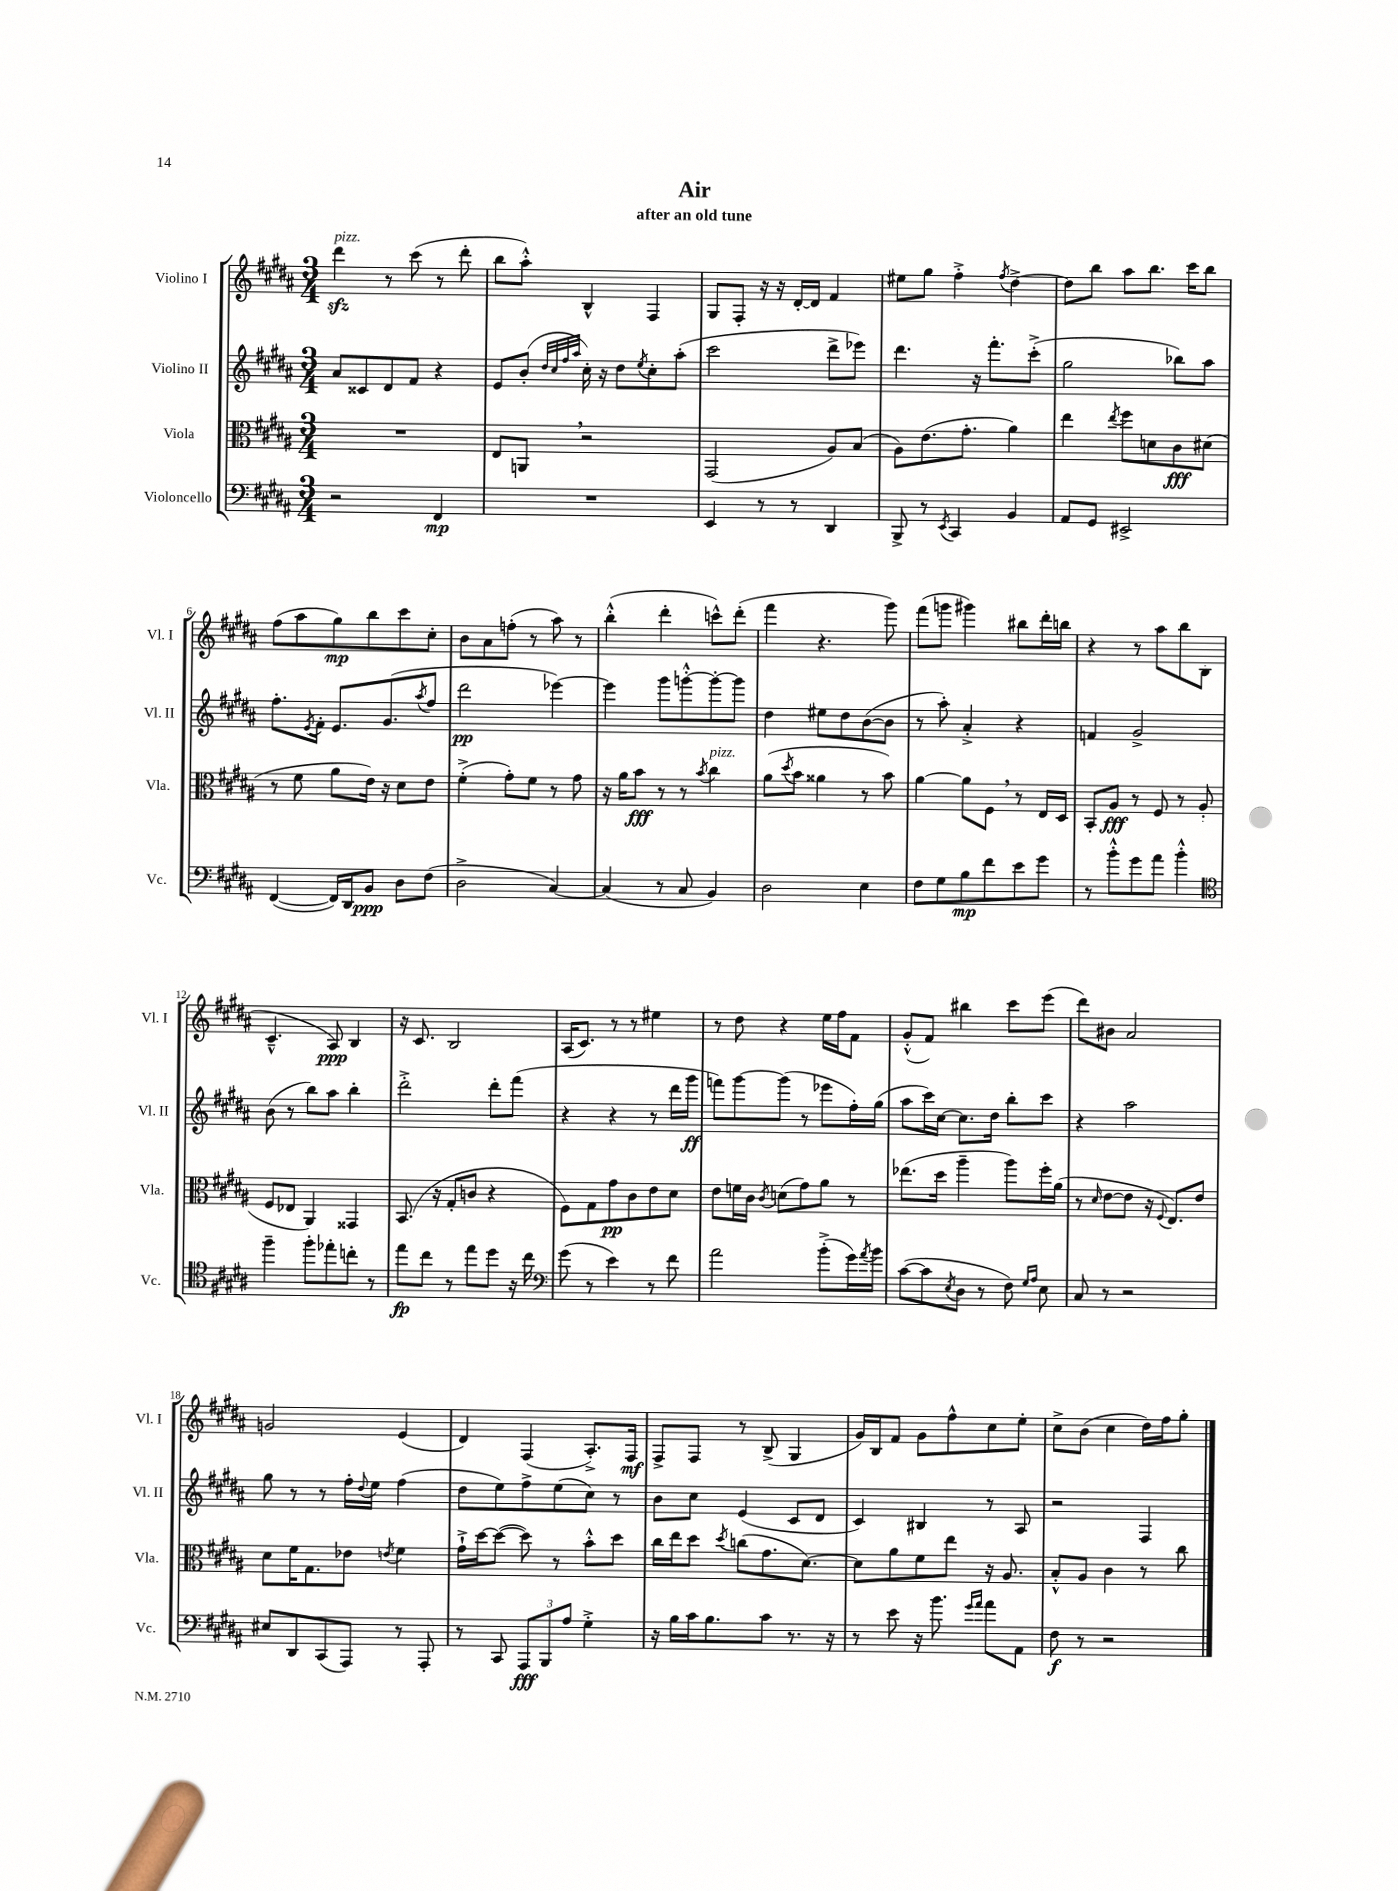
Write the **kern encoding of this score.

**kern	**kern	**kern	**kern
*staff4	*staff3	*staff2	*staff1
*clefF4	*clefC3	*clefG2	*clefG2
*k[f#c#g#d#a#]	*k[f#c#g#d#a#]	*k[f#c#g#d#a#]	*k[f#c#g#d#a#]
*M3/4	*M3/4	*M3/4	*M3/4
2r	2.r	8a#	4ddd#
.	.	8c##	.
.	.	8d#	8r
.	.	8f#	(8ccc#
4FF#	.	4r	8r
.	.	.	8ddd#'
=	=	=	=
2.r	8E	8e	8bb
.	8AA	(8b'	8aa#'^^)
.	.	32qqdd#	.
.	.	32qqcc#	.
.	.	32qqff#	.
.	.	32qqaa#	.
.	2r	16cc#')	4B^^
.	.	16r	.
.	.	8dd#	.
.	.	8qee	.
.	.	8cc#'	4F#
.	.	(8aa#'	.
=	=	=	=
4EE	(2GG#	2ccc#	8G#
.	.	.	8F#'
8r	.	.	16r
.	.	.	16r
8r	.	.	[16d#'
.	.	.	16d#]
4DD#	8A#)	8ddd#^	4f#
.	(8B	8eee-)	.
=	=	=	=
8BBB^	8A#)	4.ddd#	8ee#
8r	(8.e	.	8gg#
8qEE	.	.	.
4CC#	.	.	4ff#'^
.	8.g#'	.	.
.	.	16r	.
.	.	8.fff#'	.
.	.	.	8qff#
4BB	4a#)	.	[4dd#^
.	.	(8ccc#'^	.
=	=	=	=
8AA#	4ee	2gg#	8dd#]
8GG#	.	.	8bb
.	8qee	.	.
2EE#^	8ff#	.	8aa#
.	8d	.	8.bb
.	8c#	8bb-)	.
.	.	.	16ccc#
.	(8d#	8aa#	8bb
=	=	=	=
([4FF#	8r	8.ff#'	(8ff#
.	8f#	.	8aa#
.	.	8qe	.
.	.	16f#'	.
16FF#])	8a#	8.e	8gg#)
16DD#	.	.	.
8BB	16e)	.	8bb
.	16r	(8.g#	.
8D#	8d#	.	8ccc#
.	.	8qaa#	.
(8F#	8e	8ff#	8cc#'
=	=	=	=
2D#^	(4f#'^	2ddd#	8b
.	.	.	8a#
.	8g#')	.	(8ff'
.	8f#	.	8r
[4C#)	8r	[4eee-)	8aa#)
.	8g#	.	8r
=	=	=	=
(4C#]	16r	4eee-]	(4bb'^^
.	16a#	.	.
.	8b	.	.
8r	8r	8ggg#	4ddd#'
8C#	8r	[8ggg'^^	.
.	8qb	.	.
4BB)	4cc#	8ggg'_	8ccc^^)
.	.	8ggg]	(8ddd#'
=	=	=	=
2D#	(8a#	4dd#	4fff#
.	8qdd#	.	.
.	8b	.	.
.	4a##	8ee#	4.r
.	.	8dd#	.
4E	8r	([8b	.
.	8b)	8b]	8ggg#)
=	=	=	=
8F#	[4a#	8r	(8fff#
8G#	.	8aa#')	8ggg
8B	8a#]	4a#'^	4ggg#)
8f#	8F#	.	.
8e	8r	4r	8bb#
8g#	16E	.	16ddd#'
.	16D#	.	16bb
=	=	=	=
8r	8BB'	4f	4r
8b'^^	8A#	.	.
8g#	8r	2g#^	8r
8a#	8F#	.	8aa#
4b'^^	8r	.	8bb
.	(8A#'	.	(8B
=	=	=	=
*clefC4	*	*	*
4ff#~	8F#	(8b	4.c#~^^
.	8E-	8r	.
8ff#'	4AA#)	8bb)	.
8ee-'	.	8aa#	8A#)
8cc'	4GG##	4bb'	4B
8r	.	.	.
=	=	=	=
8ee	(8.BB	2ddd#'^	16r
.	.	.	8.c#
8cc#	.	.	.
.	16r	.	.
8r	8G#'	.	2B
8ee	8c	.	.
8dd#	4r	8ddd#'	.
16r	.	(8fff#	.
16cc#	.	.	.
=	=	=	=
*clefF4	*	*	*
(8g#	8F#)	4r	(16A#
.	.	.	8.c#)
8r	8G#	.	.
4e)	8g#	4r	8r
.	8c#	.	8r
8r	8e	8r	4ee#
8f#	8d#	16ddd#	.
.	.	16ggg#	.
=	=	=	=
2a#	8e	8fff)	8r
.	16f	[8ggg#	8dd#
.	16c#	.	.
.	8qc#	.	.
.	(8d	(8ggg#]	4r
.	8g#)	8r	.
(8b'^	8a#	8eee-	16ee
.	.	.	16ff#
16g#)	8r	16ff#')	8f#
8qa#	.	.	.
16b	.	(16gg#	.
=	=	=	=
([8c#	(8.ee-	8aa#	(8g#'^^
8c#]	.	16ccc#)	8f#)
.	16dd#	[16cc#	.
8qE	.	.	.
8D#	4aa#~	8.cc#]	4bb#
8r	.	.	.
.	.	16dd#	.
8F#)	8aa#)	8bb'	8ccc#
16qqG#	.	.	.
16qqA#	.	.	.
8E	16ff#'	8ccc#	(8eee
.	(16a#	.	.
=	=	=	=
8C#	8r	4r	8ddd#)
.	16qqd#	.	.
8r	[8e	.	8b#
2r	8e]	2aa#	2a#
.	16r	.	.
.	8qqF#	.	.
.	8.E)	.	.
.	8e	.	.
=	=	=	=
8E#	8d#	8gg#	2g
8DD#	16f#	8r	.
.	8.G#	.	.
(8CC#	.	8r	.
8AAA#)	8e-	16ff#'	.
.	.	8qqdd#	.
.	.	16ee	.
.	8qe	.	.
8r	4f#	(4ff#	(4e
8AAA#'	.	.	.
=	=	=	=
8r	16g#`^	8dd#	4d#)
.	[16dd#	.	.
8CC#	(8dd#_	8ee)	.
12AAA#	8dd#])	8ff#^	(4F#
12BBB	.	.	.
.	8r	(8ee	.
12A#	.	.	.
4G#'^	8b'^^	8cc#)	8.A#'^)
.	8dd#	8r	.
.	.	.	16F#
=	=	=	=
16r	16cc#	8b	8F#^
16B	16ee	.	.
16c#	8dd#	8cc#	8F#
8.B	.	.	.
.	8qdd#	.	.
.	(8cc	(4e	8r
8c#	8.g#	.	(8B^
8.r	.	8c#	4G#
.	[8.d#)	.	.
.	.	8d#	.
16r	.	.	.
=	=	=	=
8r	8d#]	4c#)	16g#)
.	.	.	16B
8e	8a#	.	8f#
16r	8f#	4B#	8g#
8.b	.	.	.
.	8ee	.	8ff#^^
16qqg#	.	.	.
16qqa#	.	.	.
8a#	16r	8r	8cc#
.	8.A#	.	.
8AA#	.	8A#	8ee'
=	=	=	=
8F#	8B'^^	2r	8cc#^
8r	8A#	.	(8b
2r	4c#	.	4cc#
.	8r	4F#	16dd#)
.	.	.	16ff#
.	8cc#	.	8gg#'
==	==	==	==
*-	*-	*-	*-
